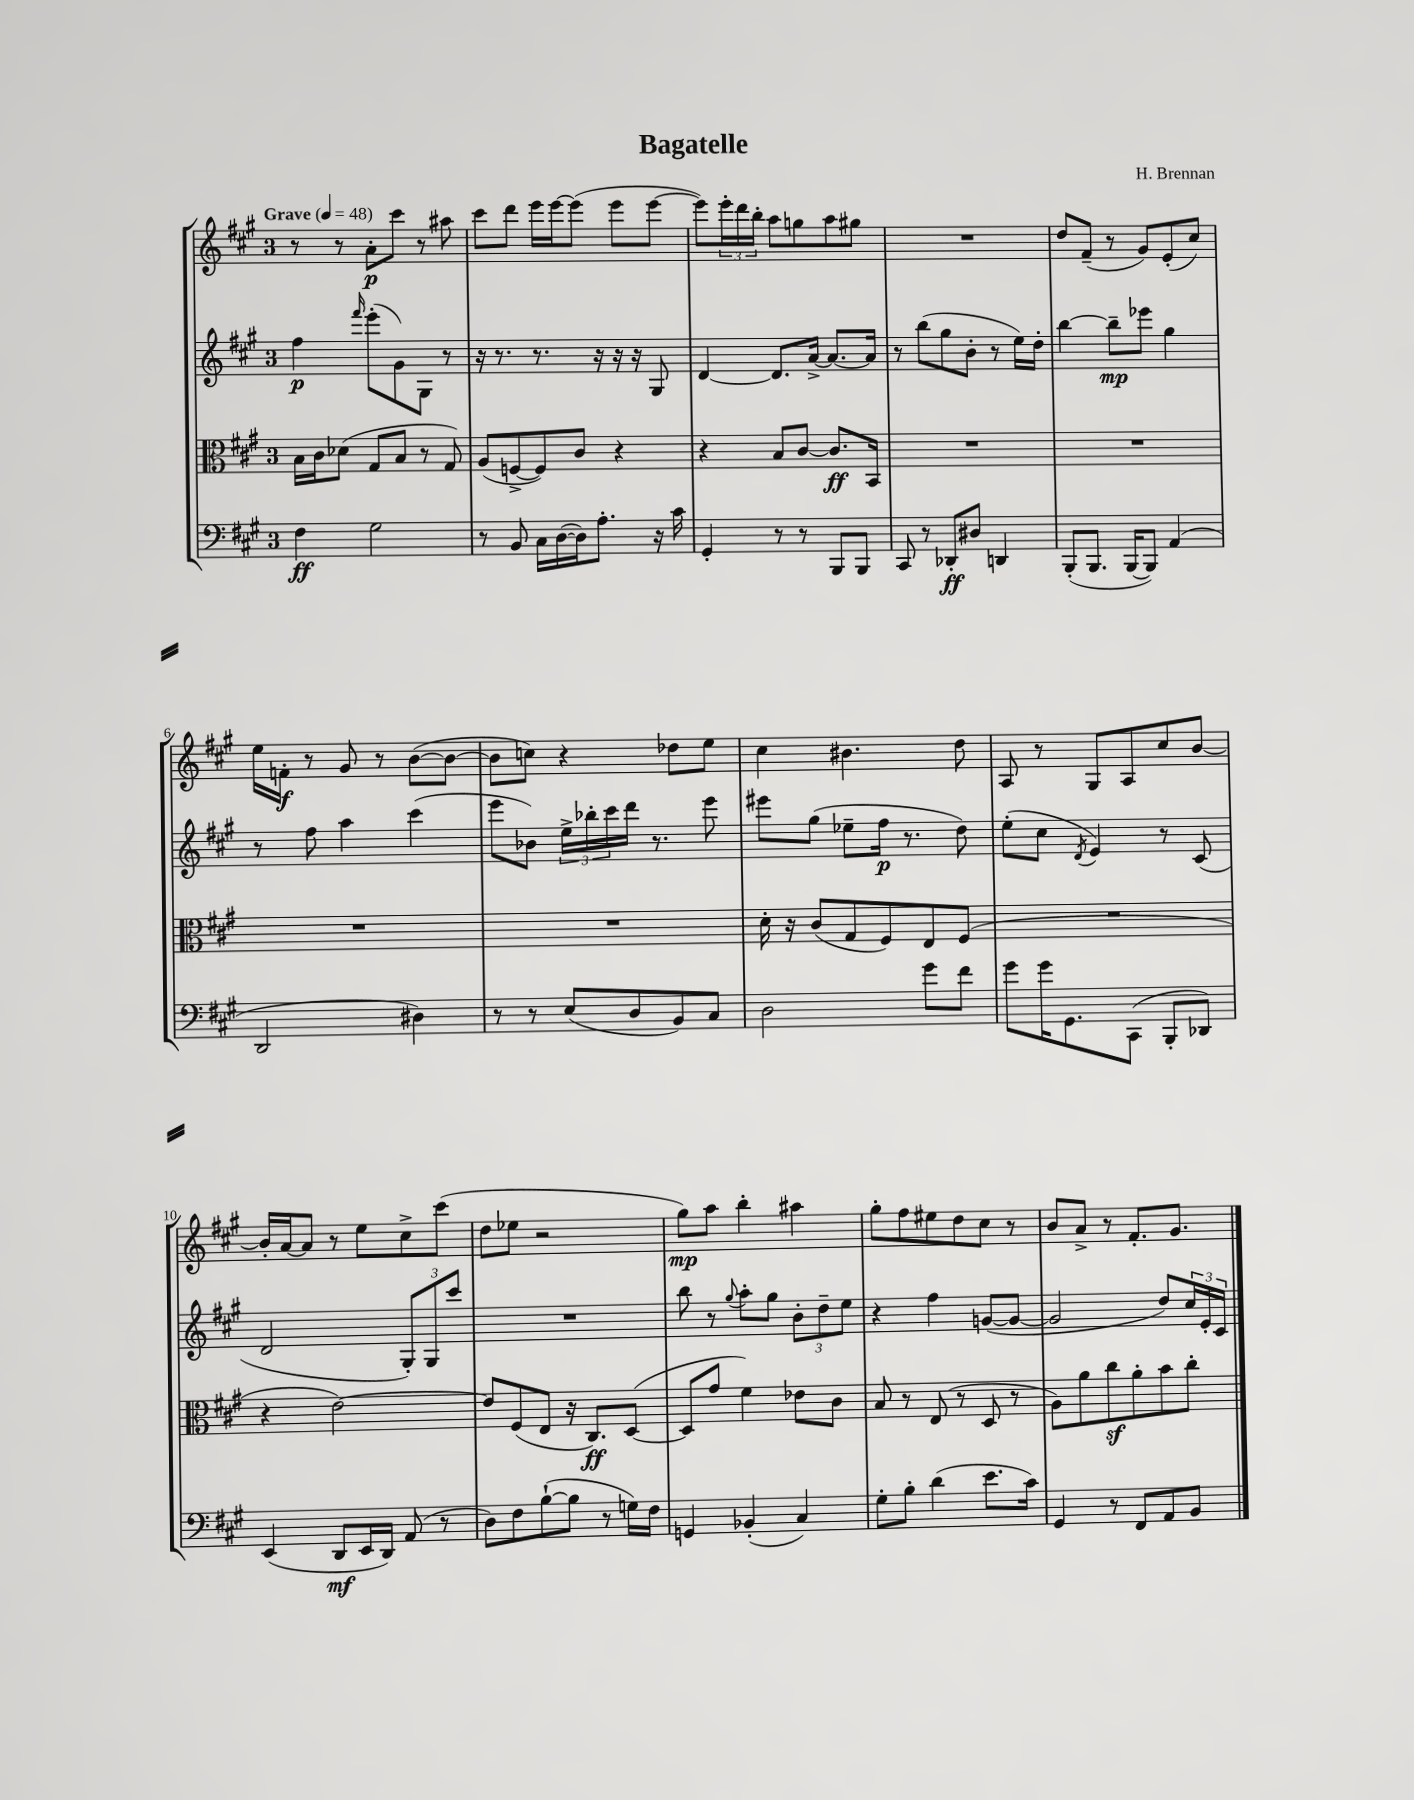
\header { title = "Bagatelle" composer = "H. Brennan" }
<<
\new StaffGroup <<
\new Staff = "s0" {
    \clef treble \key a \major \once \override Staff.TimeSignature.style = #'single-digit \time 3/4 \tempo "Grave" 4 = 48
    r8 r8 a'8-.\p cis'''8 r8 ais''8 |
    cis'''8 d'''8 e'''16 e'''16~ e'''8( e'''8 e'''8~ |
    e'''8) \tuplet 3/2 { e'''16-. d'''16 b''16-. } a''8 g''8 a''8 gis''8 |
    R2. |
    d''8 fis'8--( r8 gis'8) e'8-.( cis''8) |
    e''16 f'16-.\f r8 gis'8 r8 b'8~( b'8~ |
    b'8 c''8) r4 des''8 e''8 |
    cis''4 bis'4. d''8 |
    a8 r8 gis8 a8 cis''8 b'8~ |
    b'16-. a'16~ a'8 r8 e''8 cis''8-> cis'''8( |
    d''8 ees''8 r2 |
    gis''8\mp) a''8 b''4-. ais''4 |
    gis''8-. fis''8 eis''8 d''8 cis''8 r8 |
    b'8 a'8-> r8 fis'8.-. gis'8. \bar "|." |
}
\new Staff = "s1" {
    \clef treble \key a \major \once \override Staff.TimeSignature.style = #'single-digit \time 3/4
    fis''4\p \grace { fis'''16 } e'''8-.( gis'8) gis8 r8 |
    r16 r8. r8. r16 r16 r16 gis8 |
    d'4~ d'8. a'16~-> a'8.~ a'16 |
    r8 b''8( gis''8 b'8-. r8 e''16) d''16-. |
    b''4~ b''8--\mp ees'''8 gis''4 |
    r8 fis''8 a''4 cis'''4( |
    e'''8 bes'8) \tuplet 3/2 { e''16-> bes''16-. cis'''16 } d'''16 r8. e'''8 |
    eis'''8 gis''8( ees''8-- fis''16\p r8. d''8) |
    e''8-.( cis''8 \acciaccatura { d'8 } e'4) r8 cis'8( |
    d'2 \tuplet 3/2 { gis8-.) gis8 cis'''8 } |
    R2. |
    b''8 r8 \appoggiatura { gis''8 } a''8-. gis''8 \tuplet 3/2 { b'8-. d''8-- e''8 } |
    r4 fis''4 g'8~( g'8~ |
    g'2 d''8) \tuplet 3/2 { cis''16 e'16-. cis'16 } \bar "|." |
}
\new Staff = "s2" {
    \clef alto \key a \major \once \override Staff.TimeSignature.style = #'single-digit \time 3/4
    b16 cis'16 des'8( gis8 b8 r8 gis8) |
    a8( f8~-> f8) cis'8 r4 |
    r4 b8 cis'8~ cis'8.\ff b,16 |
    R2. |
    R2. |
    R2. |
    R2. |
    d'16-. r16 cis'8( gis8 fis8) e8 fis8( |
    R2. |
    r4 e'2~) |
    e'8 fis8( e8 r16 cis8.\ff) d8~( |
    d8 gis'8 fis'4) ees'8 cis'8 |
    b8 r8 e8( r8 d8 r8 |
    a8) a'8 cis''8\sf a'8-. b'8 cis''8-. \bar "|." |
}
\new Staff = "s3" {
    \clef bass \key a \major \once \override Staff.TimeSignature.style = #'single-digit \time 3/4
    fis4\ff gis2 |
    r8 b,8 cis16 d16~( d16) a8.-. r16 cis'16 |
    gis,4-. r8 r8 b,,8 b,,8 |
    cis,8 r8 des,8-.\ff dis8 d,4 |
    b,,8-.( b,,8. b,,16~ b,,8) a,4( |
    d,2 dis4) |
    r8 r8 e8( d8 b,8) cis8 |
    d2 gis'8 fis'8 |
    gis'8 gis'16 gis,8. cis,8( b,,8-. des,8) |
    e,4( d,8\mf e,16 d,16) a,8( r8 |
    d8) fis8 b8~-!( b8 r8 g16) fis16 |
    g,4 bes,4-.( cis4) |
    gis8-. b8-. d'4( e'8. cis'16) |
    gis,4 r8 fis,8 a,8 b,8 \bar "|." |
}
>>
>>
